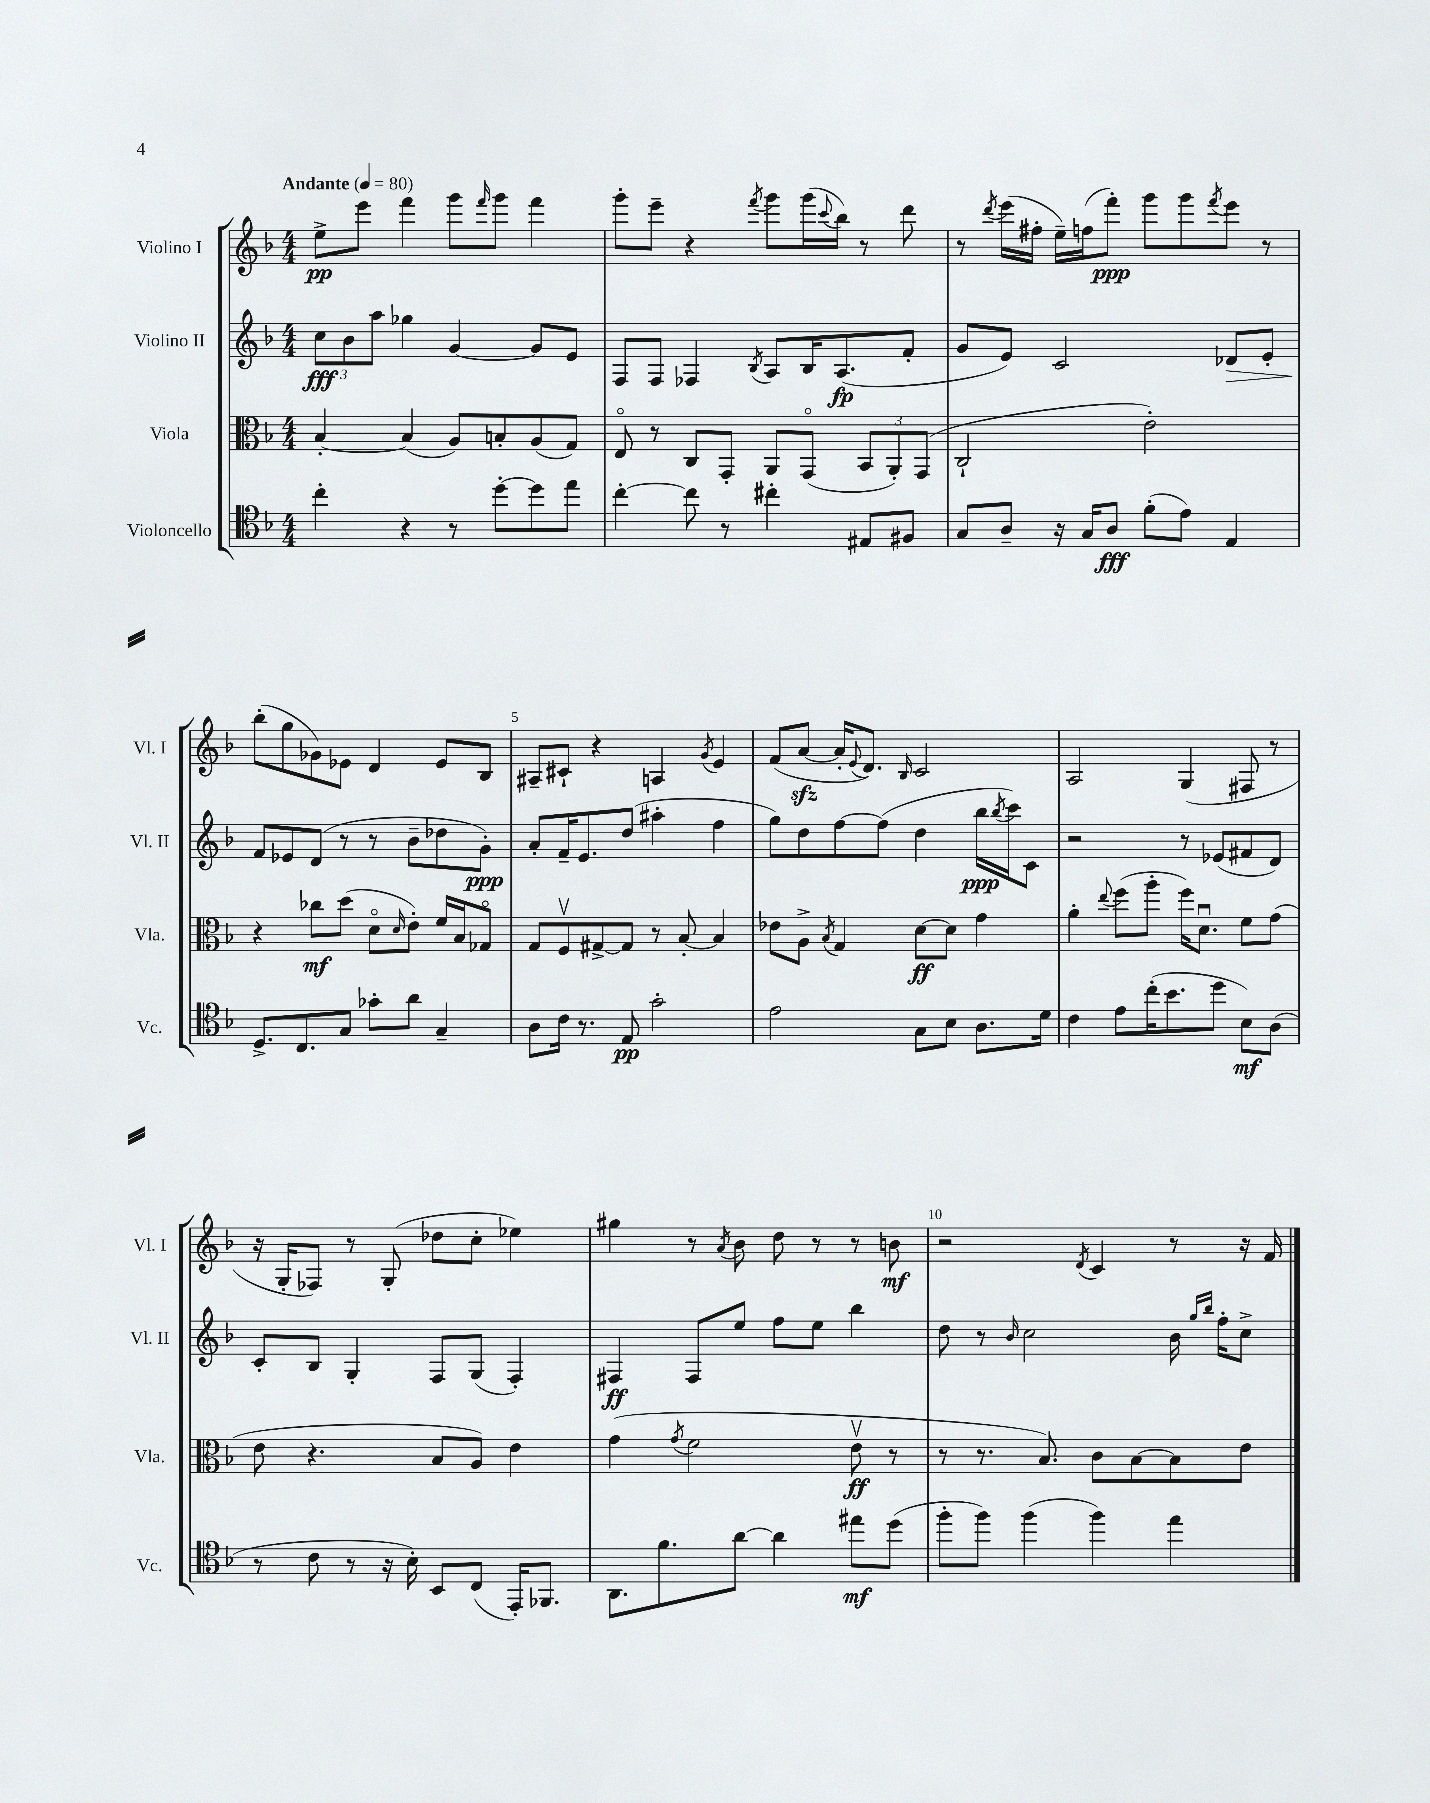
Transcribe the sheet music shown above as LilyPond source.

<<
\new StaffGroup <<
\new Staff = "s0" \with { instrumentName = "Violino I" shortInstrumentName = "Vl. I" } {
    \clef treble \key f \major \numericTimeSignature \time 4/4 \tempo "Andante" 4 = 80
    e''8->\pp e'''8 f'''4 g'''8 \grace { f'''16 } g'''8 f'''4 |
    g'''8-. e'''8-- r4 \acciaccatura { f'''8 } g'''8 g'''16( \appoggiatura { c'''8 } bes''16) r8 d'''8 |
    r8 \acciaccatura { d'''8 } e'''16( fis''16-. e''16--) f''16( f'''8-.\ppp) g'''8 g'''8 \acciaccatura { f'''8 } e'''8 r8 |
    bes''8-.( g''8 ges'8) ees'8 d'4 ees'8 bes8 |
    ais8-- cis'8-! r4 a4 \acciaccatura { g'8 } e'4 |
    f'8( a'8~\sfz a'16-. \appoggiatura { e'8 } d'8.) \grace { bes16 } c'2 |
    a2 g4( fis8 r8 |
    r16 g16-. fes8) r8 g8-.( des''8 c''8-. ees''4) |
    gis''4 r8 \acciaccatura { a'8 } bes'8 d''8 r8 r8 b'8\mf |
    r2 \acciaccatura { d'8 } c'4 r8 r16 f'16 \bar "|." |
}
\new Staff = "s1" \with { instrumentName = "Violino II" shortInstrumentName = "Vl. II" } {
    \clef treble \key f \major \numericTimeSignature \time 4/4
    \tuplet 3/2 { c''8\fff bes'8 a''8 } ges''4 g'4~ g'8 e'8 |
    f8 f8 fes4 \acciaccatura { bes8 } a8 bes16 a8.\fp( f'8-. |
    g'8 e'8) c'2 des'8\> e'8-. |
    f'8\! ees'8 d'8( r8 r8 bes'8-- des''8 g'8-.\ppp) |
    a'8-. f'16-- e'8. d''8( ais''4-. f''4 |
    g''8) d''8 f''8~ f''8( d''4 bes''16\ppp \acciaccatura { bes''8 } c'''16) c'8 |
    r2 r8 ees'8( fis'8 d'8) |
    c'8-. bes8 g4-. f8 g8( f4-.) |
    fis4\ff fis8 e''8 f''8 e''8 bes''4 |
    d''8 r8 \grace { bes'16 } c''2 bes'16 \grace { g''16 bes''16 } f''16-. c''8-> \bar "|." |
}
\new Staff = "s2" \with { instrumentName = "Viola" shortInstrumentName = "Vla." } {
    \clef alto \key f \major \numericTimeSignature \time 4/4
    bes4~-. bes4( a8) b8-. a8( g8) |
    e8\flageolet r8 c8 g,8-. a,8 g,8\flageolet( \tuplet 3/2 { bes,8 a,8-.) g,8( } |
    c2-! e'2-.) |
    r4 ces''8\mf d''8( d'8\flageolet \grace { d'16 } e'8-.) f'16 bes16 ges8\flageolet |
    g8 f8\upbow gis8~-> gis8 r8 bes8~-. bes4 |
    ees'8 a8-> \acciaccatura { bes8 } g4 d'8~\ff d'8 g'4 |
    a'4-. \appoggiatura { e''8 } f''8( a''8-. f''16) d'8.\downbow f'8 g'8( |
    e'8 r4. bes8 a8) e'4 |
    g'4( \acciaccatura { g'8 } f'2 e'8\upbow\ff r8 |
    r8 r8. bes8.) c'8 bes8~ bes8 e'8 \bar "|." |
}
\new Staff = "s3" \with { instrumentName = "Violoncello" shortInstrumentName = "Vc." } {
    \clef tenor \key f \major \numericTimeSignature \time 4/4
    c''4-. r4 r8 d''8~-. d''8 e''8 |
    c''4~-. c''8 r8 cis''4-. eis8 fis8 |
    g8 a8-- r16 g16 a8\fff f'8-.( e'8) e4 |
    d8.-> c8. g8 ges'8-. a'8 g4-- |
    a8 c'16 r8. e8\pp g'2-. |
    e'2 g8 bes8 a8. d'16 |
    c'4 e'8 c''16-.( bes'8. d''8 bes8\mf) a8( |
    r8 c'8 r8 r16 bes16-.) bes,8 c8( e,16-.) fes,8. |
    a,8. f'8. a'8~ a'4 eis''8\mf d''8( |
    f''8-. f''8) f''4( f''4) e''4 \bar "|." |
}
>>
>>
\layout { \context { \Score \override BarNumber.break-visibility = ##(#f #t #t) barNumberVisibility = #(every-nth-bar-number-visible 5) } }
